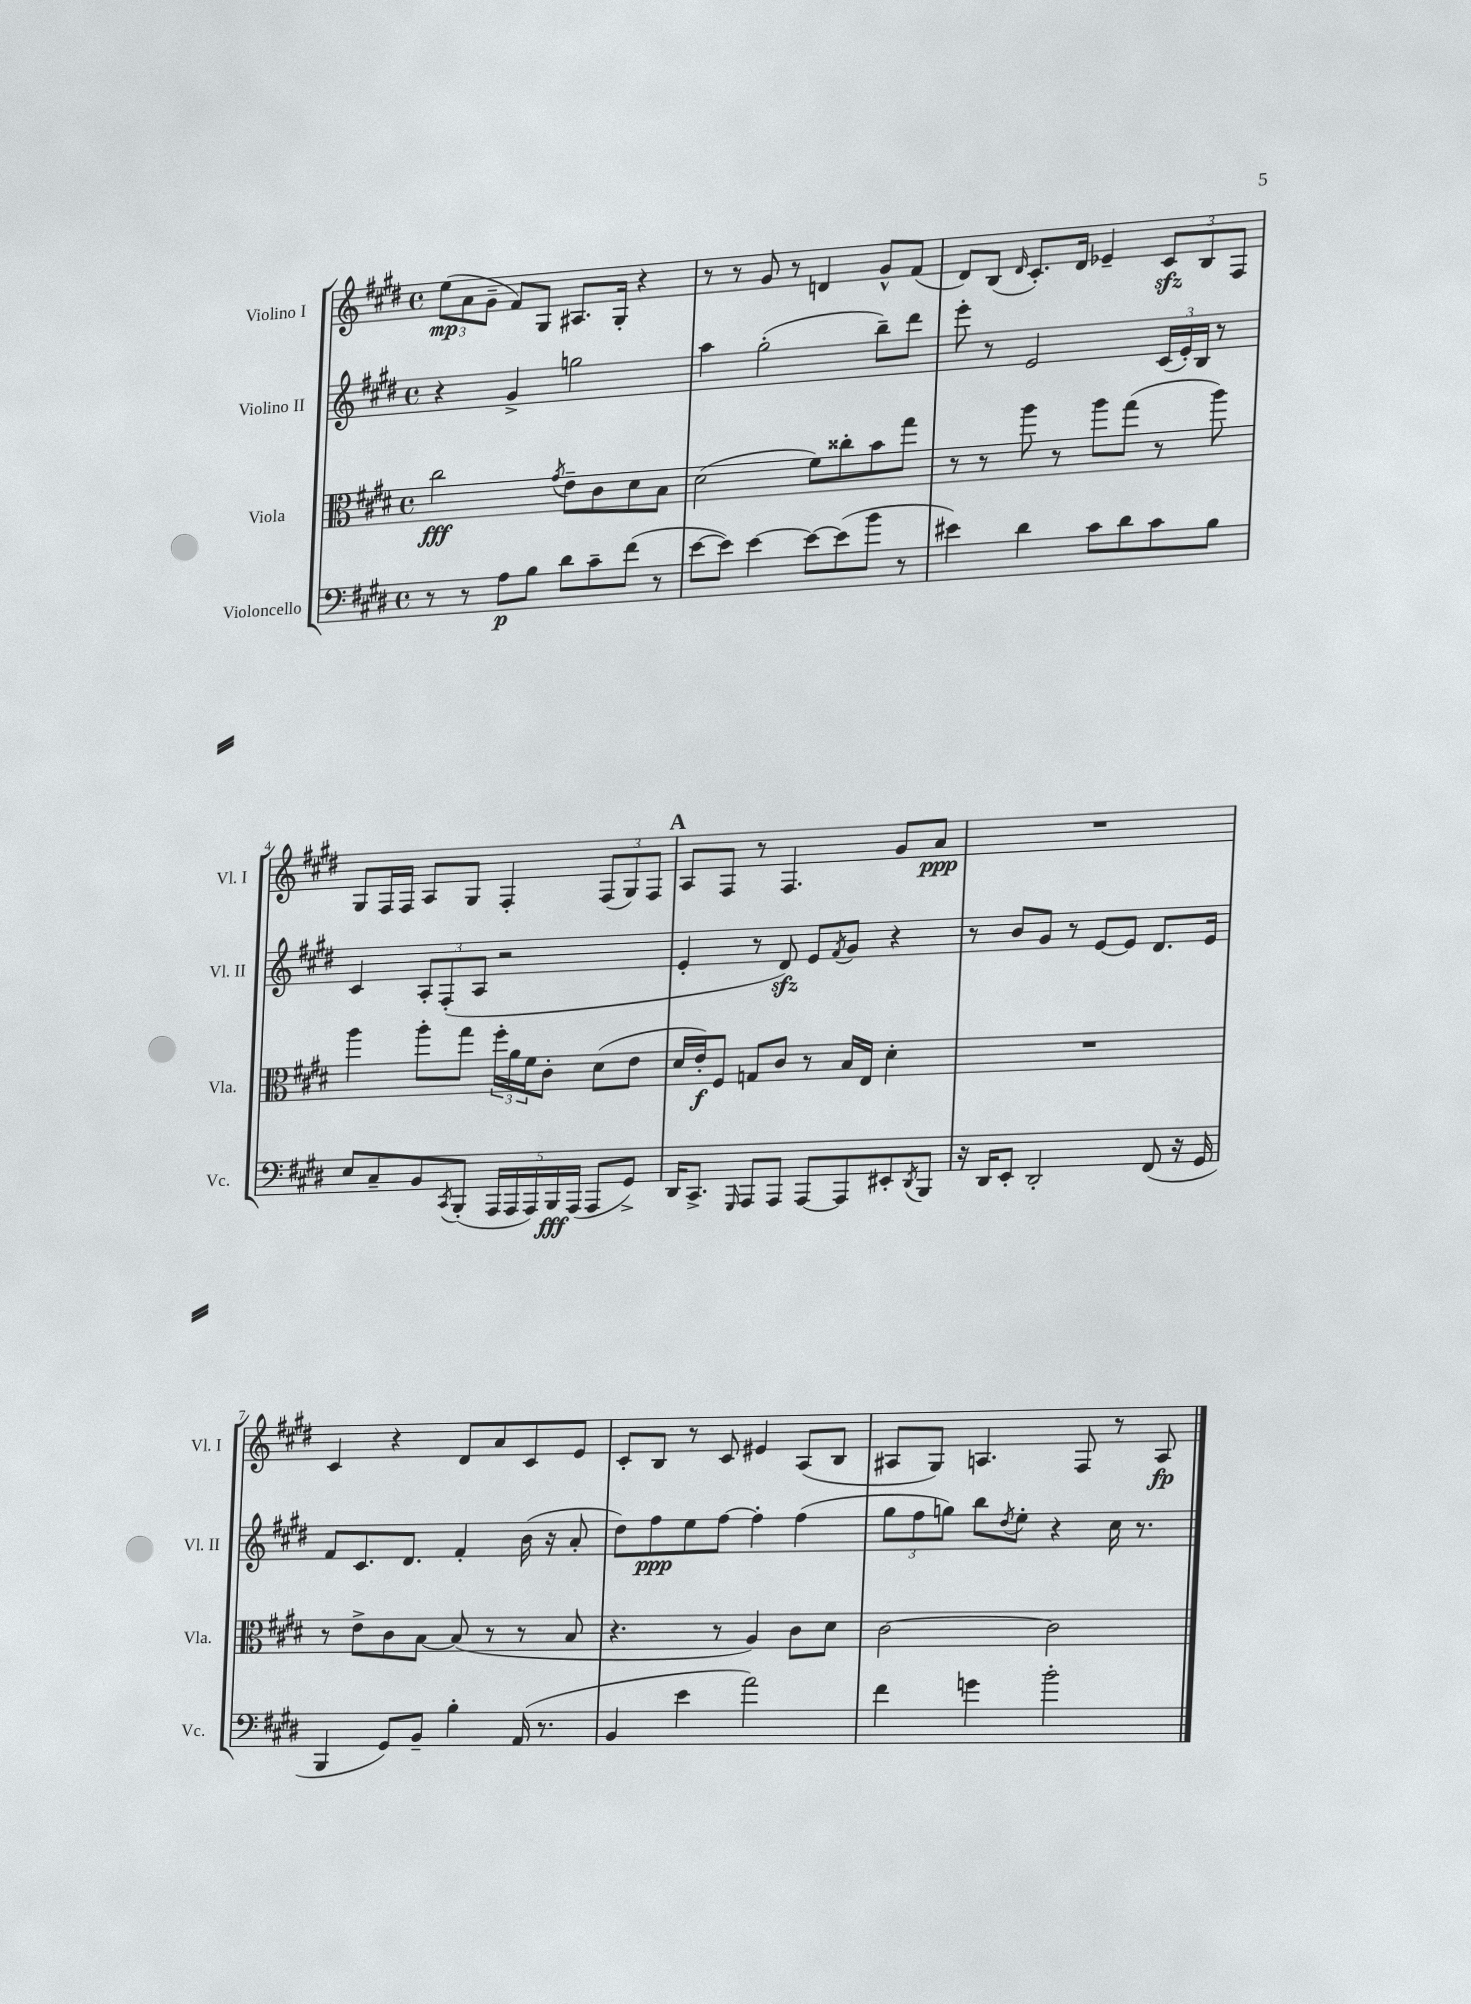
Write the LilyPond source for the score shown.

<<
\new StaffGroup <<
\new Staff = "s0" \with { instrumentName = "Violino I" shortInstrumentName = "Vl. I" } {
    \clef treble \key e \major \defaultTimeSignature \time 4/4
    \tuplet 3/2 { e''8\mp( a'8 gis'8-- } fis'8) gis8 ais8. gis16-. r4 |
    r8 r8 gis'8 r8 d'4 gis'8-^ fis'8( |
    dis'8) b8( \grace { dis'16 } cis'8.-.) dis'16 ees'4-- \tuplet 3/2 { cis'8\sfz b8 fis8 } |
    gis8 fis16 fis16 a8 gis8 fis4-. \tuplet 3/2 { fis8( gis8) fis8 } |
    \mark \markup { \bold "A" } a8 fis8 r8 fis4. gis'8 a'8\ppp |
    R1 |
    cis'4 r4 dis'8 a'8 cis'8 e'8 |
    cis'8-. b8 r8 cis'8 eis'4 a8( b8 |
    ais8 gis8) a4. fis8 r8 a8\fp \bar "|." |
}
\new Staff = "s1" \with { instrumentName = "Violino II" shortInstrumentName = "Vl. II" } {
    \clef treble \key e \major \defaultTimeSignature \time 4/4
    r4 gis'4-> g''2 |
    a''4 gis''2-.( b''8--) dis'''8 |
    e'''8-. r8 e'2 \tuplet 3/2 { cis'16( e'16-.) b16 } r8 |
    cis'4 \tuplet 3/2 { a8-. fis8-.( a8 } r2 |
    \mark \markup { \bold "A" } e'4-. r8 dis'8\sfz) e'8 \acciaccatura { fis'8 } gis'8 r4 |
    r8 b'8 gis'8 r8 e'8~ e'8 dis'8. e'16 |
    fis'8 cis'8. dis'8. fis'4-. b'16( r16 a'8-. |
    dis''8) fis''8\ppp e''8 fis''8~ fis''4-. fis''4( |
    \tuplet 3/2 { gis''8 fis''8 g''8) } b''8 \acciaccatura { dis''8 } e''8-. r4 cis''16 r8. \bar "|." |
}
\new Staff = "s2" \with { instrumentName = "Viola" shortInstrumentName = "Vla." } {
    \clef alto \key e \major \defaultTimeSignature \time 4/4
    cis''2\fff \acciaccatura { gis'8 } e'8-- cis'8 dis'8 b8 |
    dis'2( fis'8) cisis''8-. b'8 gis''8 |
    r8 r8 a''8 r8 a''8 gis''8( r8 a''8) |
    a''4 a''8-. gis''8 \tuplet 3/2 { fis''16-. a'16 fis'16 } cis'8-. dis'8( e'8 |
    \mark \markup { \bold "A" } dis'16 e'16-.\f) fis8 g8 cis'8 r8 b16 e16 dis'4-. |
    R1 |
    r8 e'8-> cis'8 b8~ b8( r8 r8 b8 |
    r4. r8 a4) cis'8 dis'8 |
    cis'2~ cis'2 \bar "|." |
}
\new Staff = "s3" \with { instrumentName = "Violoncello" shortInstrumentName = "Vc." } {
    \clef bass \key e \major \defaultTimeSignature \time 4/4
    r8 r8 a8\p b8 dis'8 cis'8-- fis'8( r8 |
    e'8~ e'8) e'4~ e'8~ e'8( b'8 r8 |
    eis'4) dis'4 cis'8 dis'8 cis'8 b8 |
    e8 cis8-- b,8 \acciaccatura { cis,8 } b,,8-.( \tuplet 5/4 { a,,16 a,,16 a,,16) b,,16\fff a,,16( } a,,8 gis,8->) |
    \mark \markup { \bold "A" } dis,16 cis,8.-> \grace { gis,,16 } a,,8 a,,8 a,,8~ a,,8 eis,8-. \acciaccatura { dis,8 } b,,8 |
    r16 dis,16 e,8-. dis,2-. fis,8( r16 gis,16 |
    b,,4 gis,8) b,8-- b4-. a,16( r8. |
    b,4 e'4 a'2) |
    fis'4 g'4 b'2-. \bar "|." |
}
>>
>>
